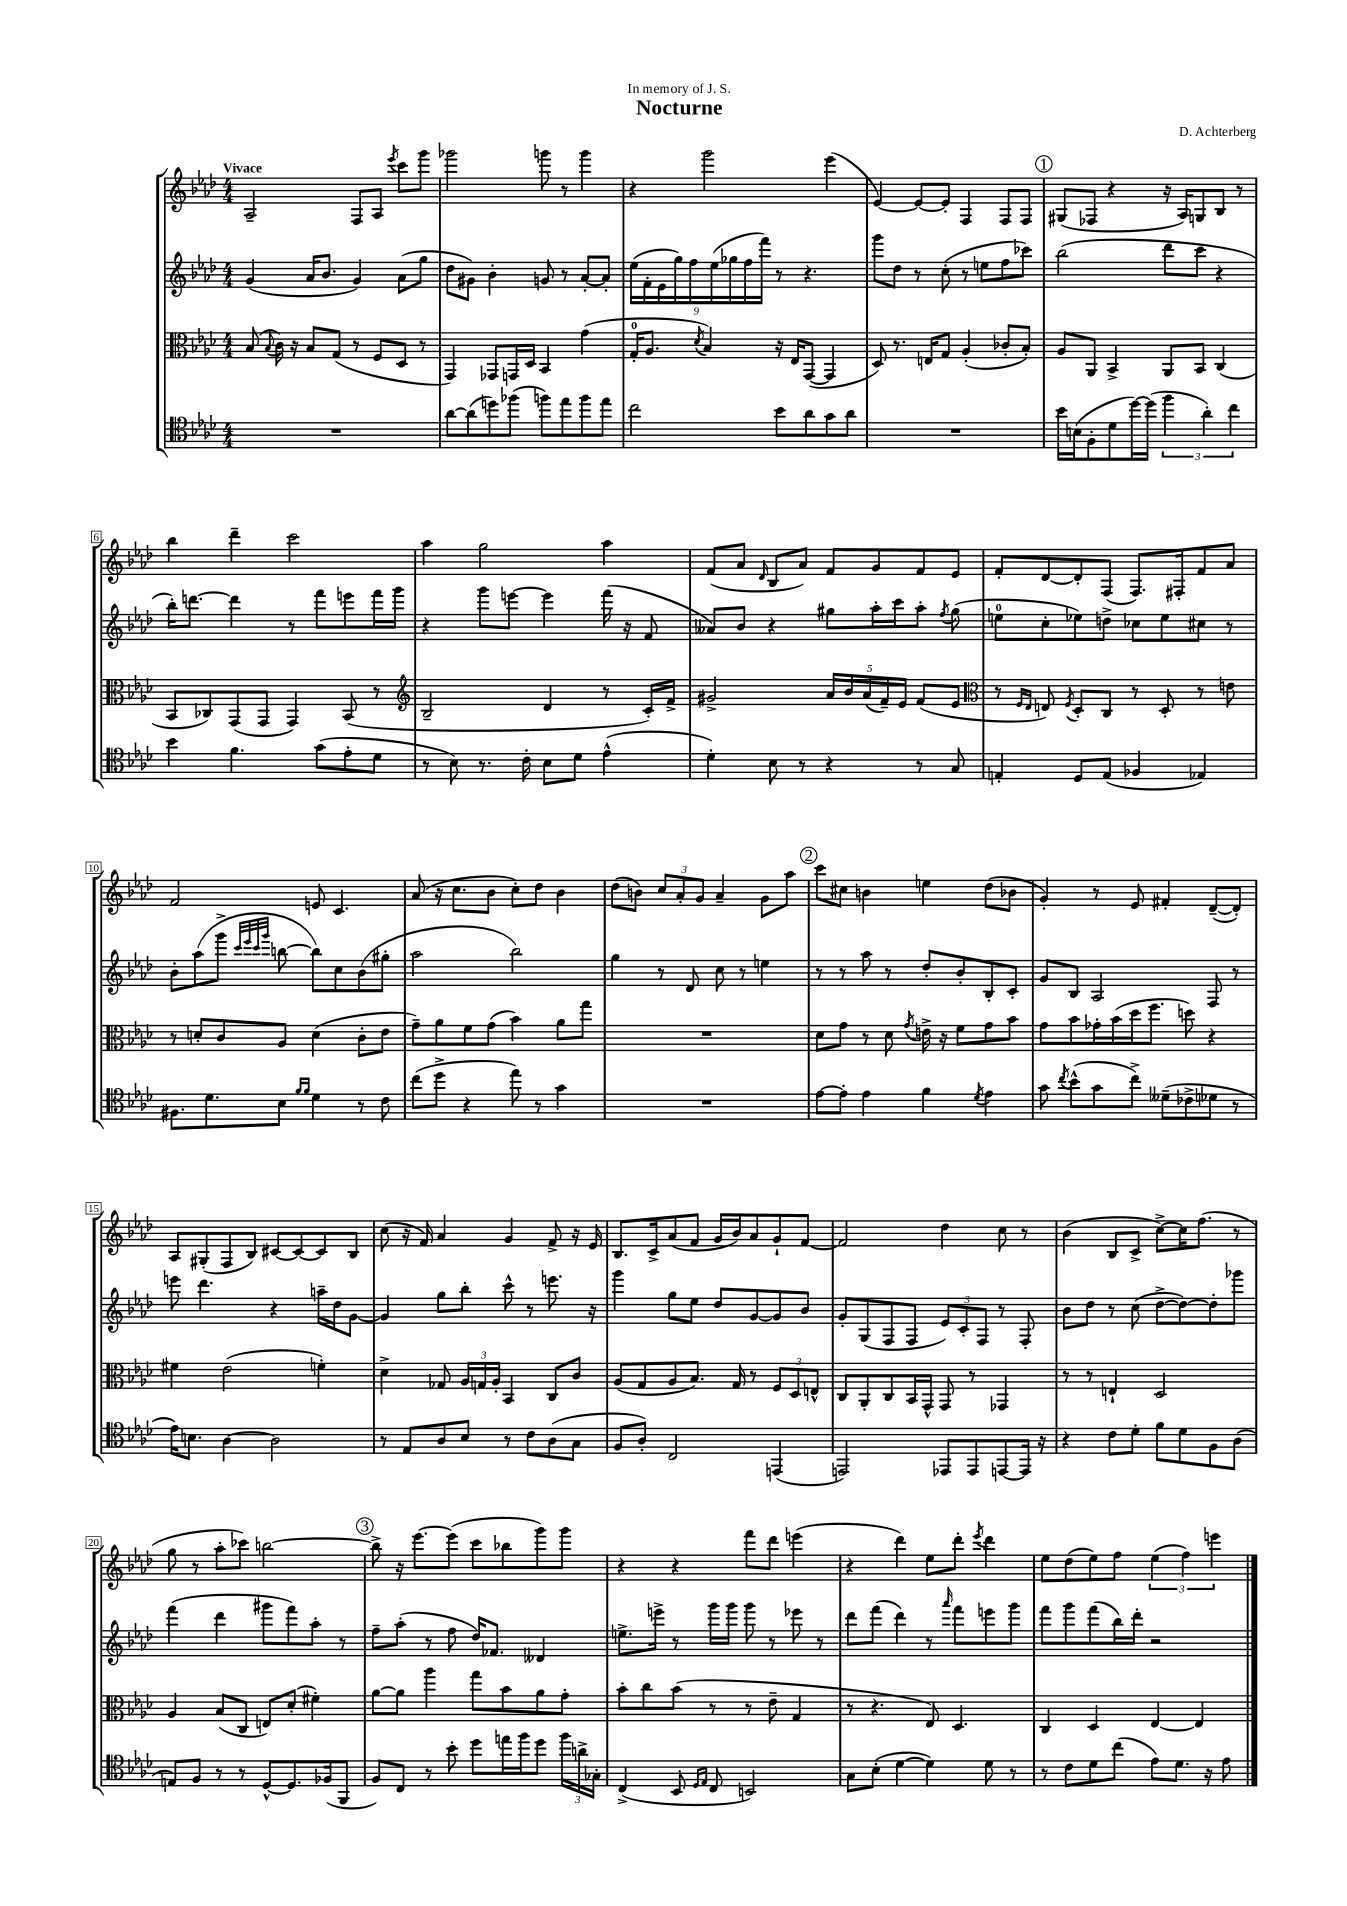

**kern	**kern	**kern	**kern
*part4	*part3	*part2	*part1
*staff4	*staff3	*staff2	*staff1
*clefC4	*clefC3	*clefG2	*clefG2
*k[b-e-a-d-]	*k[b-e-a-d-]	*k[b-e-a-d-]	*k[b-e-a-d-]
*M4/4	*M4/4	*M4/4	*M4/4
=1	=1	=1	=1
!	!	!	!LO:TX:a:B:t=Vivace
1r	(8B-/	(4g/	2A-~/
.	8qqB-/	.	.
.	16c\)	.	.
.	16r	.	.
.	8B-/L	16a-/KL	.
.	.	8.b-/J	.
.	(8G/J	.	.
.	8r	4g/)	8F/L
.	8F/L	.	8A-/J
.	.	.	8qeee-/
.	8D-/J	(8a-\L	8ccc\L
.	8r	8gg\J	8ggg\J
=2	=2	=2	=2
[8a-\L	4GG/)	8dd-\L	2ggg-X\
(8a-\]	.	8g#X\J)	.
8ddn\)	8GG-X/L	4b-'\	.
(8ff-X\J	16GGn/L	.	.
.	16D-/JJ	.	.
8ffn\L)	4BB-/	8gn/	8gggn\
8ee-\	.	8r	8r
8ff\	(4g\	[8a-'/L	4ggg\
8ee-\J	.	8a-'/J]	.
=3	=3	=3	=3
2cc\	16G'/KL	(18ee-\LL	4r
.	.	18f'\	.
.	8.A-/J	.	.
.	.	18e-\	.
.	.	18gg\)	.
.	.	18ff\	.
.	8qd-/	.	.
.	4B-/)	.	2ggg\
.	.	(18ee-\	.
.	.	18gg-X\	.
.	.	18ff\	.
.	.	18fff\JJ)	.
8b-\L	16r	8r	.
.	16E-/KL	.	.
8a-\	([8GG/J	4.r	.
8g\	4GG/]	.	(4eee-\
8a-\J	.	.	.
=4	=4	=4	=4
1r	8D-/)	8ggg\L	[4e-/)
.	8.r	8dd-\J	.
.	.	8r	8e-/L_
.	16En/KL	.	.
.	8G/J	(8cc'\	8e-'/J]
.	(4A-'/	8r	4F/
.	.	8een\L	.
.	8c-X'/L	8ff\	8F/L
.	8B-'/J)	8ccc-X\J)	8F/J
!!LO:REH:place=s1:t=1
=5	=5	=5	=5
16b-\LL	8A-/L	(2bb-\	(8G#X/L
(16Bn\J	.	.	.
8F'\	8AA-/J	.	8F-X/J
8d-\	4BB-^/	.	4r
[16dd-\L)	.	.	.
(16dd-\JJ]	.	.	.
6ff\	8AA-/L	8ddd-\L	16r
.	.	.	16A-/KL)
.	8BB-/J	8ccc\J	8Gn/
6a-'\)	.	.	.
.	(4C/	4r	8B-/J
6cc\	.	.	.
.	.	.	8r
!!LO:LB:g=z
=6	=6	=6	=6
4b-\	8BB-/L	16bb-'\KL)	4bb-\
.	.	[8.dddn\J	.
.	8C-X/)	.	.
4.f\	(8GG/	4ddd\]	4ddd-~\
.	8GG/J	.	.
.	4GG/)	8r	2ccc\
(8g\L	.	8fff\L	.
8e-'\	(8BB-/	8eeen\	.
8d-\J	8r	16fff\L	.
.	.	16ggg\JJ	.
=7	=7	=7	=7
*	*clefG2	*	*
8r	2B-~/	4r	4aa-\
8B-\)	.	.	.
8.r	.	8ggg\L	2gg\
.	.	[8eeen\J	.
16c'\	.	.	.
8B-\L	4d-/	4eee\]	.
8d-\J	.	.	.
(4e-^^\	8r	(16fff\	4aa-\
.	.	16r	.
.	16c'/LL)	8f/	.
.	16f^/JJ	.	.
=8	=8	=8	=8
4d-'\)	2g#X^/	8a--X/L)	(8f/L
.	.	8b-/J	8a-/J
.	.	.	16qqd-/
8B-\	.	4r	8B-/L
8r	.	.	8a-/J)
4r	20a-/LL	8gg#X\L	8f/L
.	20b-/	.	.
.	(20a-/	.	.
.	.	16aa-'\L	8g/
.	20f~/)	.	.
.	.	16ccc\J	.
.	20e-/JJ	.	.
8r	(8f/L	8aa-'\J	8f/
.	.	8qff/	.
8G/	8e-/J	(8gg#\	8e-/J
=9	=9	=9	=9
*	*clefC3	*	*
4En'/	8r	8een\L	8f'/L
.	16qqF/LL	.	.
.	16qqE-/JJ	.	.
.	8En/)	8cc'\	[8d-/
.	8qF/	.	.
8D-/L	8D-'/L	8ee-X\)	8d-'/]
(8E/J	8C/J	8ddn^\J	(8F/J
4F-X/	8r	8cc-X\L	8.F/L)
.	8D-'/	8ee-\	.
.	.	.	16F#X'/k
4E-X/)	8r	8cc#X\J	8f/
.	8en\	8r	8a-/J
!!LO:LB:g=z
=10	=10	=10	=10
8.F#X\L	8r	8b-'\L	2f/
.	8dn'/L	(8aa-\	.
8.d-\	.	.	.
.	8c/	8ggg^\J	.
.	.	32qqccc/LLL	.
.	.	32qqeee-/	.
.	.	32qqccc/	.
.	.	32qqggg/JJJ	.
8B-\J	8A-/J	[8bbn\	.
16qqf/LL	.	.	.
16qqf/JJ	.	.	.
4d-\	(4d\	8bb\L])	8en/
.	.	8cc\	4.c/
8r	8c'\L	(8b-\	.
8c\	8e-\J	8gg#X'\J	.
=11	=11	=11	=11
(8cc\L	8g~\L)	2aa-\	(8a-/
8dd-^\J	8a-\	.	16r
.	.	.	8.cc\L
4r	8f\	.	.
.	(8g\J	.	8b-\J
8ee-\)	4b-\)	2bb-\)	8cc'\L)
8r	.	.	8dd-\J
4g\	8a-\L	.	4b-\
.	8gg\J	.	.
=12	=12	=12	=12
1r	1r	4gg\	(8dd-\L
.	.	.	8bn\J)
.	.	8r	12cc/L
.	.	.	12a-'/
.	.	8d-/	.
.	.	.	12g/J
.	.	8cc\	4a-~/
.	.	8r	.
.	.	4een\	8g\L
.	.	.	8aa-\J
!!LO:REH:place=s1:t=2
=13	=13	=13	=13
[8e-\L	8d-\L	8r	8ccc\L
8e-'\J]	8g\J	8r	8cc#X\J
4e-\	8r	8aa-\	4bn\
.	8d-\	8r	.
.	8qg/	.	.
4f\	16en^\	8dd-'/L	4een\
.	16r	.	.
.	8f\L	8b-'/	.
8qd-/	.	.	.
4e-\	8g\	8B-'/	(8dd-\L
.	8b-\J	8c'/J	8b-X\J
=14	=14	=14	=14
8g\	8g\L	8g/L	4g'/)
8qcc/	.	.	.
(8b-^^\L	8b-\	8B-/J	.
8g\	16g-X'\L	2A-/	8r
.	(16b-\	.	.
8cc^\J)	16dd-\J	.	8e-/
.	8.ff\J	.	.
(8d--X~\L	.	.	4f#X'/
8c-X^\	8ddn\)	.	.
8d-X\J	4r	8F/	([8d-~/L
8r	.	8r	8d-'/J])
!!LO:LB:g=z
=15	=15	=15	=15
16e-\KL)	4f#X\	8eeen\	8A-/L
8.Bn\J	.	.	.
.	.	4.ddd-\	(8G#X'/
[4A-\	(2e-\	.	8F/
.	.	.	8B-/J)
2A-\]	.	4r	[8c#X/L
.	.	.	8c#/_
.	4fn'\)	16aan~\LL	8c#/]
.	.	16dd-\J	.
.	.	[8g\J	8B-/J
=16	=16	=16	=16
8r	4d-^\	4g/]	(8cc\
8E-/L	.	.	16r
.	.	.	16f/)
8A-/	8G-X/	8gg\L	4a-/
8B-/J	24A-/LL	8bb-'\J	.
.	24Gn/	.	.
.	24A-'/JJ	.	.
8r	4BB-/	8ccc^^\	4g/
8c\L	.	8r	.
(8A-\	8C/L	8.eeen\	8f^/
8G\J	8c/J	.	16r
.	.	16r	16e-/
=17	=17	=17	=17
8F/L	(8A-/L	4ggg\	8.B-/L
8A-'/J)	8G/	.	.
.	.	.	16c^/k
2C/	8A-/	8gg\L	(8a-/
.	8.B-/J)	8ee-\J	8f/J
.	.	8dd-/L	16g/LL
.	16G/	.	16b-/J)
.	8r	[8g/	8a-/
(4EEn/	12F/L	8g/]	8g`/
.	12D-/	.	.
.	.	8b-/J	[8f/J
.	12En^^/J	.	.
=18	=18	=18	=18
2EEn/)	8C/L	8g'/L	2f/]
.	8AA-'/	(8G/	.
.	8C/	8F/	.
.	16BB-/L	8F/J	.
.	16GG^^/JJ	.	.
8EE-X/L	8GG/	12e-/L)	4dd-\
.	.	12c'/	.
8EE-/	8r	.	.
.	.	12F/J	.
[8EEn/	4GG-X/	8r	8cc\
16EE/Jk]	.	8F'/	8r
16r	.	.	.
=19	=19	=19	=19
4r	8r	8b-\L	(4b-\
.	8r	8dd-\J	.
8c\L	4En`/	8r	8B-/L
8d-'\J	.	(8cc\	8c^/J
8f\L	2D-/	[8dd-^\L	[8cc^\L)
8d-\	.	8dd-\_)	16cc\K]
.	.	.	(8.ff\J
8F\	.	8dd-'\]	.
(8A-\J	.	8ggg-X\J	8r
!!LO:LB:g=z
=20	=20	=20	=20
8En/L)	4A-/	(4fff\	8gg\
8F/J	.	.	8r
8r	(8B-/L	4ddd-\	8aa-'\L
8r	8C/J	.	8ccc-X\J)
[8D-^^/L	8En/L)	8ggg#X\L	[2bbn\
8.D-/]	(8d-'/J	8fff\)	.
.	4f#X'\)	8aa-'\J	.
(16F-X/k	.	.	.
8FF/J	.	8r	.
!!LO:REH:place=s1:t=3
=21	=21	=21	=21
8F/L)	[8a-\L	8ff~\L	8bb^\]
8C/J	8a-\J]	(8aa-'\J	16r
.	.	.	[8.eee-\L
8r	4aa-\	8r	.
8b-'\	.	8ff\	(8eee-\J]
8dd-\L	8gg\L	16dd-/KL)	8ccc\L
.	.	8.f-X/J	.
16een\L	8b-\	.	8bb-X\
16ff\J	.	.	.
8dd-\J	8a-\	4d--X/	8ggg\)
24ff\LL	8g'\J	.	8ggg\J
24an^\	.	.	.
24G-X'\JJ	.	.	.
=22	=22	=22	=22
(4C^/	8b-'\L	8.een^\L	4r
.	8cc\	.	.
.	.	16eeen^\Jk	.
8BB-/	(8b-\J	8r	4r
16qqD-/LL	.	.	.
16qqE-/JJ	.	.	.
8C/	8r	16ggg\LL	.
.	.	16ggg\JJ	.
2BBn/)	8r	8ggg\	8fff\L
.	8e-~\	8r	8ddd-\J
.	4G/	8eee-X\	(4eeen\
.	.	8r	.
=23	=23	=23	=23
8G\L	8r	8ddd-\L	4r
(8B-'\J	4.r	(8fff\J	.
[4d-\	.	4ddd-\)	4ddd-\)
4d-\])	8E-/)	8r	8ee-\L
.	.	16qqaaa-/	.
.	4.D-/	8fff\L	8ddd-'\J
.	.	.	8qeee-/
8d-\	.	8eeen\	4ddd-\
8r	.	8ggg\J	.
=24	=24	=24	=24
8r	4C/	8fff\L	8ee-\L
8c\L	.	8ggg\	(8dd-\
8d-\	4D-/	(8fff\	8ee-\)
(8cc\J	.	16bb-\L)	8ff\J
.	.	16ddd-'\JJ	.
8e-\L)	[4E-/	2r	(6ee-\
8.d-\J	.	.	.
.	.	.	6ff\)
.	4E-/]	.	.
16r	.	.	.
.	.	.	6eeen\
8e-\	.	.	.
==	==	==	==
*-	*-	*-	*-
